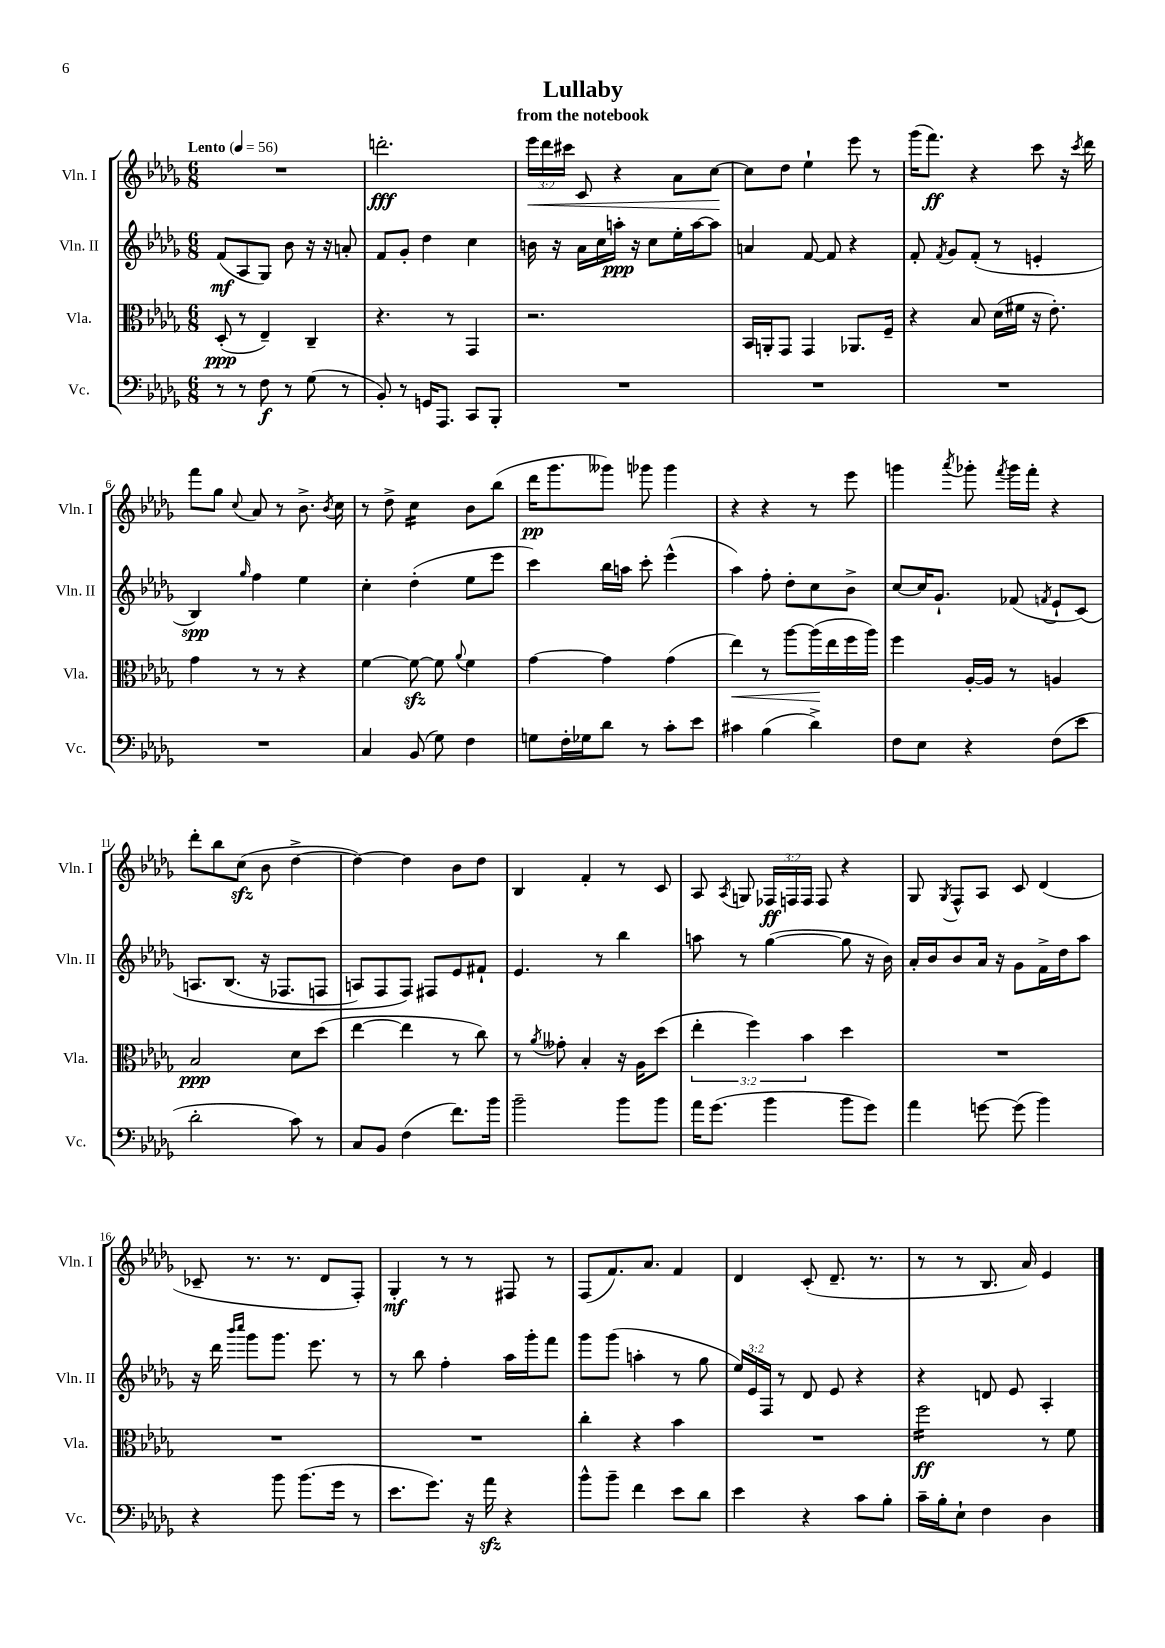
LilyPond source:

\header { title = "Lullaby" subtitle = "from the notebook" }
<<
\new StaffGroup <<
\new Staff = "s0" \with { instrumentName = "Vln. I" shortInstrumentName = "Vln. I" } {
    \clef treble \key des \major \numericTimeSignature \time 6/8 \override Staff.TupletNumber.text = #tuplet-number::calc-fraction-text \tempo "Lento" 4 = 56
    \autoBeamOff R2. |
    d'''2.-.\fff |
    \tuplet 3/2 { ees'''16[\< des'''16 cis'''16] } c'8 r4 aes'8[ c''8]~\! |
    c''8[ des''8] ees''4-! ees'''8 r8 |
    ges'''16[( f'''8.]\ff) r4 c'''8 r16 \acciaccatura { c'''8 } des'''16 |
    f'''8[ ges''8] \appoggiatura { c''8 } aes'8 r8 bes'8.-> \acciaccatura { bes'8 } c''16 |
    r8 des''8-> c''4:16 bes'8[ bes''8]( |
    des'''16[\pp ges'''8. geses'''8]) ges'''8 ges'''4 |
    r4 r4 r8 ees'''8 |
    g'''4 \acciaccatura { aes'''8 } ges'''8-. \acciaccatura { f'''8 } ges'''16[ f'''16]-. r4 |
    des'''8[-. bes''8 c''8]\sfz( bes'8 des''4~-> |
    des''4~) des''4 bes'8[ des''8] |
    bes4 f'4-. r8 c'8 |
    aes8 \acciaccatura { aes8 } g8 \tuplet 3/2 { fes16[\ff f16 f16] } f8 r4 |
    ges8 \acciaccatura { ges8 } f8[-^ aes8] c'8 des'4( |
    ces'8-- r8. r8. des'8[ f8]-.) |
    ges4-.\mf r8 r8 fis8 r8 |
    f8[( f'8.) aes'8.] f'4 |
    des'4 c'8-.( des'8.-- r8. |
    r8 r8 bes8. aes'16) ees'4 \bar "|." |
}
\new Staff = "s1" \with { instrumentName = "Vln. II" shortInstrumentName = "Vln. II" } {
    \clef treble \key des \major \numericTimeSignature \time 6/8 \override Staff.TupletNumber.text = #tuplet-number::calc-fraction-text
    \autoBeamOff f'8[\mf( aes8 ges8]) bes'8 r16 r16 a'8-. |
    f'8[ ges'8]-. des''4 c''4 |
    b'16 r16 aes'16[ c''16 a''16]-.\ppp r16 c''8[ ees''16-. a''16~ a''8] |
    a'4 f'8~ f'8 r4 |
    f'8-. \acciaccatura { f'8 } ges'8[ f'8]-.( r8 e'4-. |
    bes4\spp) \grace { ges''16 } f''4 ees''4 |
    c''4-. des''4-.( ees''8[ ees'''8] |
    c'''4) bes''16[ a''16] c'''8-. ees'''4-^( |
    aes''4) f''8-. des''8[-. c''8 bes'8]-> |
    c''8[~ c''16 ges'8.]-! fes'8( \acciaccatura { f'8 } ees'8[-! c'8])\( |
    a8.[ bes8.]( r16 fes8.[ f8] |
    a8[) f8 f8]\) fis8[ ees'8 fis'8]-! |
    ees'4. r8 bes''4 |
    a''8 r8 ges''4~( ges''8 r16 bes'16) |
    aes'16[-. bes'16 bes'8 aes'16] r16 ges'8[ f'16-> des''16 aes''8] |
    r16 des'''16 \grace { bes'''16[ c''''16] } ges'''8[ ges'''8.] ees'''8. r8 |
    r8 bes''8 f''4-. aes''16[ ges'''16-. f'''8] |
    ges'''8[ ges'''8]( a''4-. r8 ges''8 |
    \tuplet 3/2 { ees''16[) ees'16 f16] } r8 des'8 ees'8 r4 |
    r4 d'8 ees'8 aes4-. \bar "|." |
}
\new Staff = "s2" \with { instrumentName = "Vla." shortInstrumentName = "Vla." } {
    \clef alto \key des \major \numericTimeSignature \time 6/8 \override Staff.TupletNumber.text = #tuplet-number::calc-fraction-text
    \autoBeamOff des8-.\ppp( r8 ees4--) c4-- |
    r4. r8 ges,4 |
    r2. |
    bes,16[ a,16-. ges,8] ges,4 aes,8.[ f16]-- |
    r4 bes8 des'16[( fis'16] r16 ees'8.-.) |
    ges'4 r8 r8 r4 |
    f'4~ f'8~\sfz f'8 \appoggiatura { aes'8 } f'4 |
    ges'4~ ges'4 ges'4( |
    ees''4\<) r8 aes''8[~ aes''16\!( ees''16 f''16 aes''16]) |
    f''4 aes16[~-. aes16] r8 a4 |
    bes2\ppp des'8[ des''8]( |
    ees''4~ ees''4 r8 c''8) |
    r8 \acciaccatura { aes'8 } geses'8-. bes4-. r16 aes16[ des''8]( |
    \tuplet 3/2 { ees''4-. f''4) bes'4 } des''4 |
    R2. |
    R2. |
    R2. |
    c''4-. r4 bes'4 |
    R2. |
    f''2:16\ff r8 f'8 \bar "|." |
}
\new Staff = "s3" \with { instrumentName = "Vc." shortInstrumentName = "Vc." } {
    \clef bass \key des \major \numericTimeSignature \time 6/8
    \autoBeamOff r8 r8 f8\f r8 ges8( r8 |
    bes,8-.) r8 g,16[ aes,,8.] c,8[ bes,,8]-. |
    R2. |
    R2. |
    R2. |
    R2. |
    c4 bes,8( ges8) f4 |
    g8[ f16-. ges16 des'8] r8 c'8[-. ees'8] |
    cis'4 bes4( des'4->) |
    f8[ ees8] r4 f8[( ees'8] |
    des'2-. c'8) r8 |
    c8[ bes,8] f4( f'8.[) bes'16] |
    bes'2-- bes'8[ bes'8] |
    aes'16[ ges'8.]( bes'4 bes'8[ ges'8]) |
    aes'4 g'8~ g'8( bes'4) |
    r4 bes'8 bes'8.[( ges'16] r8 |
    ees'8.[ ges'8.]) r16 aes'16\sfz r4 |
    bes'8[-^ bes'8]-- f'4 ees'8[ des'8] |
    ees'4 r4 c'8[ bes8]-. |
    c'16[-- bes16-. ees8]-! f4 des4 \bar "|." |
}
>>
>>
